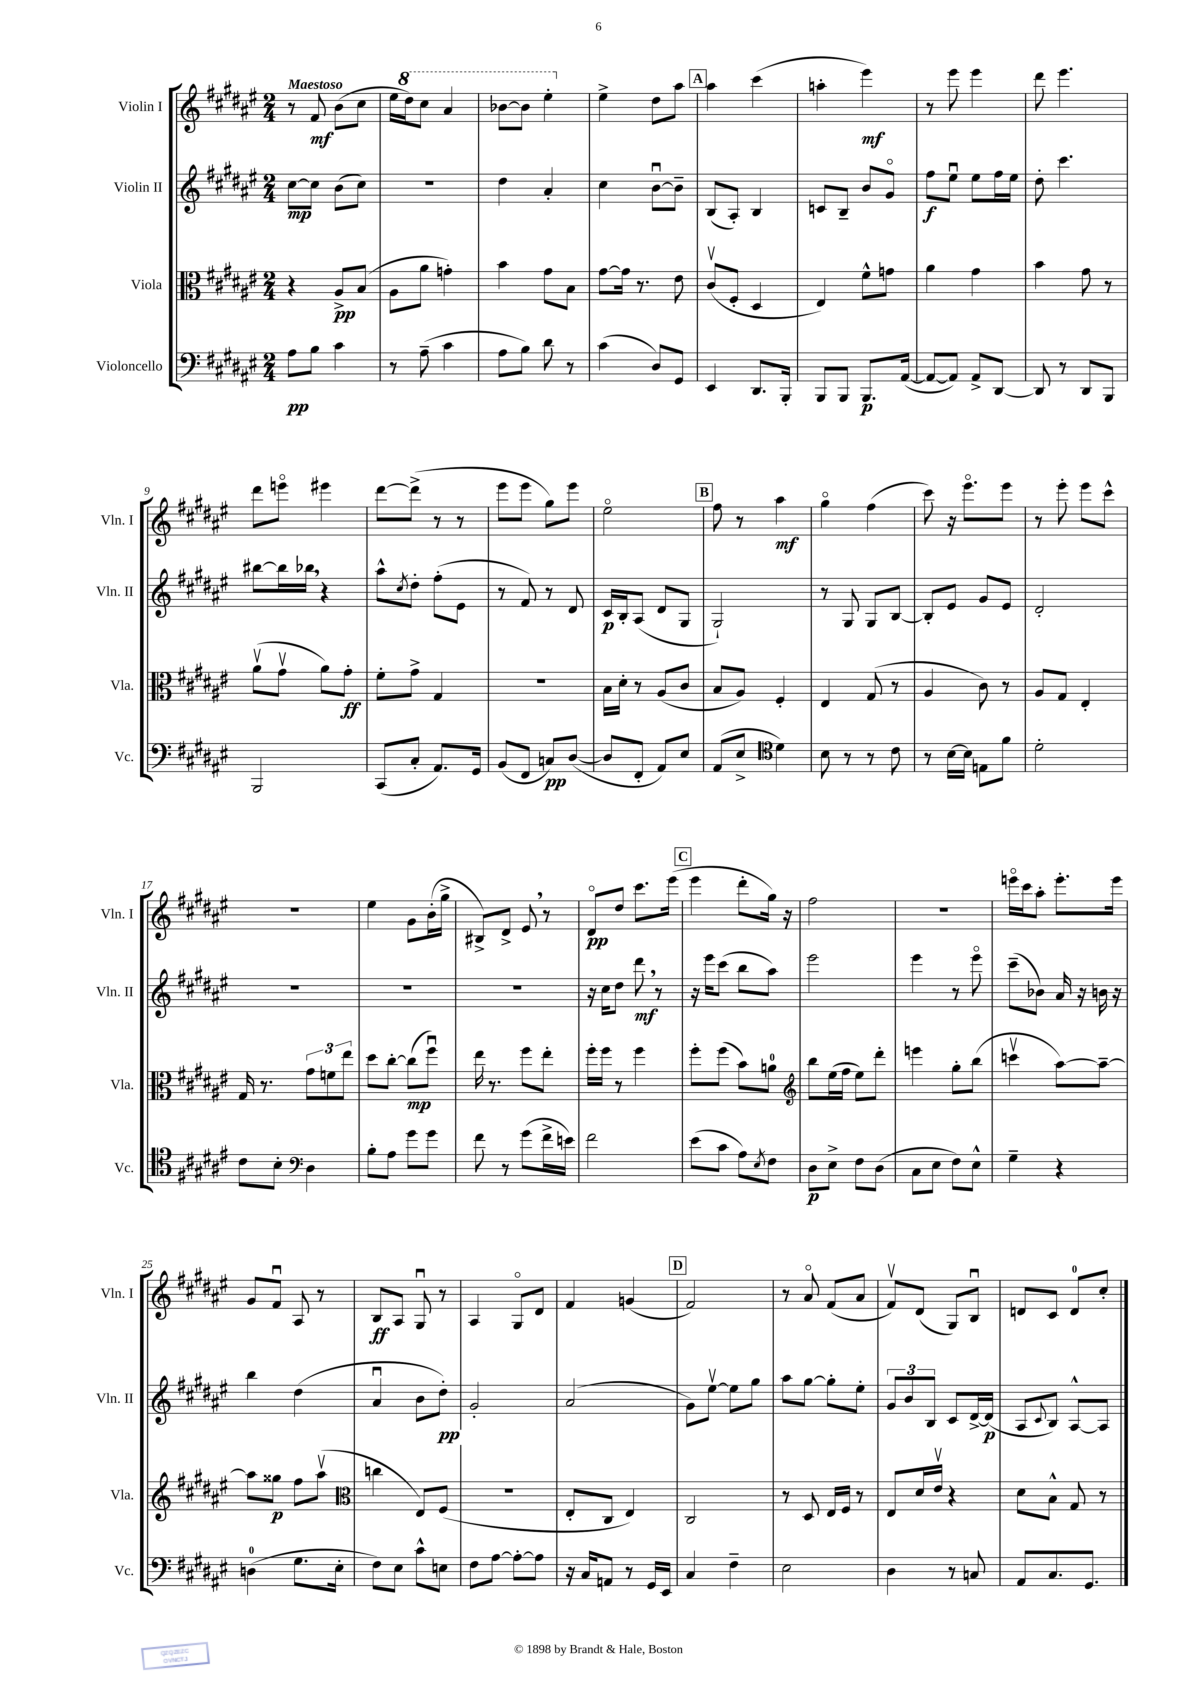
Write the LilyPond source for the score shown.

<<
\new StaffGroup <<
\new Staff = "s0" \with { instrumentName = "Violin I" shortInstrumentName = "Vln. I" } {
    \clef treble \key fis \major \numericTimeSignature \time 2/4 \tempo "Maestoso"
    r8 fis'8\mf b'8( cis''8 |
    eis''16 \ottava #1 dis'''16) cis'''8 ais''4 |
    bes''8~ bes''8 eis'''4-. \ottava #0 |
    eis''4-> dis''8 ais''8 |
    \mark \markup { \box "A" } ais''4 cis'''4( |
    a''4-. eis'''4\mf) |
    r8 eis'''8 eis'''4 |
    dis'''8 eis'''4. |
    dis'''8 e'''8\flageolet eis'''4 |
    dis'''8~ dis'''8->( r8 r8 |
    eis'''8 eis'''8 gis''8) eis'''8 |
    eis''2\flageolet |
    \mark \markup { \box "B" } fis''8 r8 ais''4\mf |
    gis''4\flageolet fis''4( |
    cis'''8) r16 eis'''8.\flageolet eis'''8 |
    r8 eis'''8-. eis'''8 cis'''8-^ |
    r2 |
    eis''4 gis'8 b'16-.( gis''16-> |
    bis8->) dis'8-> eis'8 \breathe r8 |
    dis'8\flageolet\pp dis''8 cis'''8. eis'''16( |
    \mark \markup { \box "C" } eis'''4 dis'''8-. gis''16) r16 |
    fis''2 |
    R2 |
    e'''16\flageolet cis'''16 ais''8-. e'''8.-. e'''16 |
    gis'8 fis'8\downbow ais8 r8 |
    b8\ff ais8 gis8\downbow r8 |
    ais4 gis8\flageolet dis'8 |
    fis'4 g'4( |
    \mark \markup { \box "D" } fis'2) |
    r8 ais'8\flageolet fis'8( ais'8 |
    fis'8\upbow) dis'8( gis8) b8\downbow |
    d'8 cis'8 d'8-0 cis''8-. \bar "|." |
}
\new Staff = "s1" \with { instrumentName = "Violin II" shortInstrumentName = "Vln. II" } {
    \clef treble \key fis \major \numericTimeSignature \time 2/4
    cis''8~\mp cis''8 b'8( cis''8) |
    R2 |
    dis''4 ais'4-. |
    cis''4 b'8~\downbow b'8-- |
    \mark \markup { \box "A" } b8( ais8-.) b4 |
    c'8 b8-- b'8 gis'8\flageolet |
    fis''8\f eis''8\downbow eis''8 fis''16 eis''16 |
    dis''8-. cis'''4. |
    bis''8~ bis''16 bes''16 \breathe r4 |
    ais''8-^ \acciaccatura { cis''8 } dis''8-. fis''8-.( eis'8 |
    r8 fis'8) r8 dis'8 |
    cis'16\p b16-. ais8( dis'8 gis8 |
    \mark \markup { \box "B" } gis2-!) |
    r8 gis8 gis8 b8~ |
    b8-. eis'8 gis'8 eis'8 |
    dis'2-. |
    R2 |
    R2 |
    R2 |
    r16 cis''16 dis''8 dis'''8\mf \breathe r8 |
    \mark \markup { \box "C" } r16 eis'''16 cis'''8( b''8 ais''8) |
    eis'''2 |
    eis'''4 r8 eis'''8\flageolet |
    cis'''8--( bes'8) ais'16 r16 b'16 r16 |
    b''4 dis''4( |
    ais'4\downbow b'8 dis''8-.\pp) |
    gis'2-. |
    ais'2( |
    \mark \markup { \box "D" } gis'8) eis''8~\upbow eis''8 gis''8 |
    ais''8 gis''8~ gis''8-. eis''8-. |
    \tuplet 3/2 { gis'8 b'8 b8 } cis'8 dis'16~-> dis'16\p( |
    ais8 \appoggiatura { cis'8 } b8) ais8~-^ ais8 \bar "|." |
}
\new Staff = "s2" \with { instrumentName = "Viola" shortInstrumentName = "Vla." } {
    \clef alto \key fis \major \numericTimeSignature \time 2/4
    r4 ais8->\pp b8( |
    ais8 ais'8 g'4-.) |
    b'4 gis'8 b8 |
    gis'8~ gis'16 r8. eis'8 |
    \mark \markup { \box "A" } cis'8\upbow( fis8-. dis4 |
    eis4) fis'8-^ g'8 |
    ais'4 gis'4 |
    b'4 gis'8 r8 |
    ais'8\upbow( gis'8\upbow ais'8) gis'8-.\ff |
    fis'8-. gis'8-> gis4 |
    r2 |
    b16 dis'16-. r8 ais8( cis'8 |
    \mark \markup { \box "B" } b8 ais8) fis4-. |
    eis4 gis8( r8 |
    ais4 cis'8) r8 |
    ais8 gis8 eis4-. |
    gis16 r8. \tuplet 3/2 { gis'8 f'8 eis''8 } |
    dis''8 cis''8~-. cis''8\mp( fis''8\downbow) |
    eis''16 r8. fis''8 eis''8-. |
    fis''16-. fis''16 r8 fis''4 |
    \mark \markup { \box "C" } fis''8-. fis''8( b'8) a'8-0 |
    \clef treble b''8 eis''16( fis''16 eis''8) dis'''8-. |
    e'''4 gis''8-. b''8( |
    c'''4\upbow ais''8~) ais''8~-- |
    ais''8 gisis''8\p fis''8 ais''8\upbow( |
    \clef alto c''4 eis8) fis8( |
    r2 |
    eis8-. cis8 eis4) |
    \mark \markup { \box "D" } cis2 |
    r8 dis8 eis16 fis16 r8 |
    eis8 dis'16 eis'16\upbow r4 |
    dis'8 b8-^ gis8 r8 \bar "|." |
}
\new Staff = "s3" \with { instrumentName = "Violoncello" shortInstrumentName = "Vc." } {
    \clef bass \key fis \major \numericTimeSignature \time 2/4
    ais8\pp b8 cis'4 |
    r8 ais8--( cis'4 |
    ais8 b8) dis'8 r8 |
    cis'4( dis8) gis,8 |
    \mark \markup { \box "A" } eis,4 dis,8. b,,16-. |
    b,,8 b,,8 b,,8.\p ais,16~( |
    ais,8~ ais,8) ais,8-> dis,8~ |
    dis,8 r8 dis,8 b,,8 |
    b,,2 |
    cis,8( cis8-. ais,8.) gis,16 |
    b,8( fis,8 c8\pp) dis8~( |
    dis8 fis,8-. ais,8) eis8 |
    \mark \markup { \box "B" } ais,8( eis8-> \clef tenor dis'4) |
    b8 r8 r8 cis'8 |
    r8 b16~ b16 e8 fis'8 |
    dis'2-. |
    cis'8 b8-. \clef bass dis4 |
    b8-. ais8 gis'8 gis'8 |
    fis'8 r8 gis'8( fis'16-> e'16) |
    fis'2 |
    \mark \markup { \box "C" } eis'8( cis'8 ais8) \acciaccatura { eis8 } fis8 |
    dis8\p eis8-> fis8 dis8( |
    cis8 eis8 fis8) eis8-^ |
    gis4-- r4 |
    d4-0( gis8. eis16-. |
    fis8) eis8 cis'8-^ e8 |
    fis8 ais8~ ais8~-. ais8 |
    r16 cis16 a,8 r8 gis,16 eis,16 |
    \mark \markup { \box "D" } cis4 fis4-- |
    eis2 |
    dis4 r8 c8 |
    ais,8 cis8. gis,8. \bar "|." |
}
>>
>>
